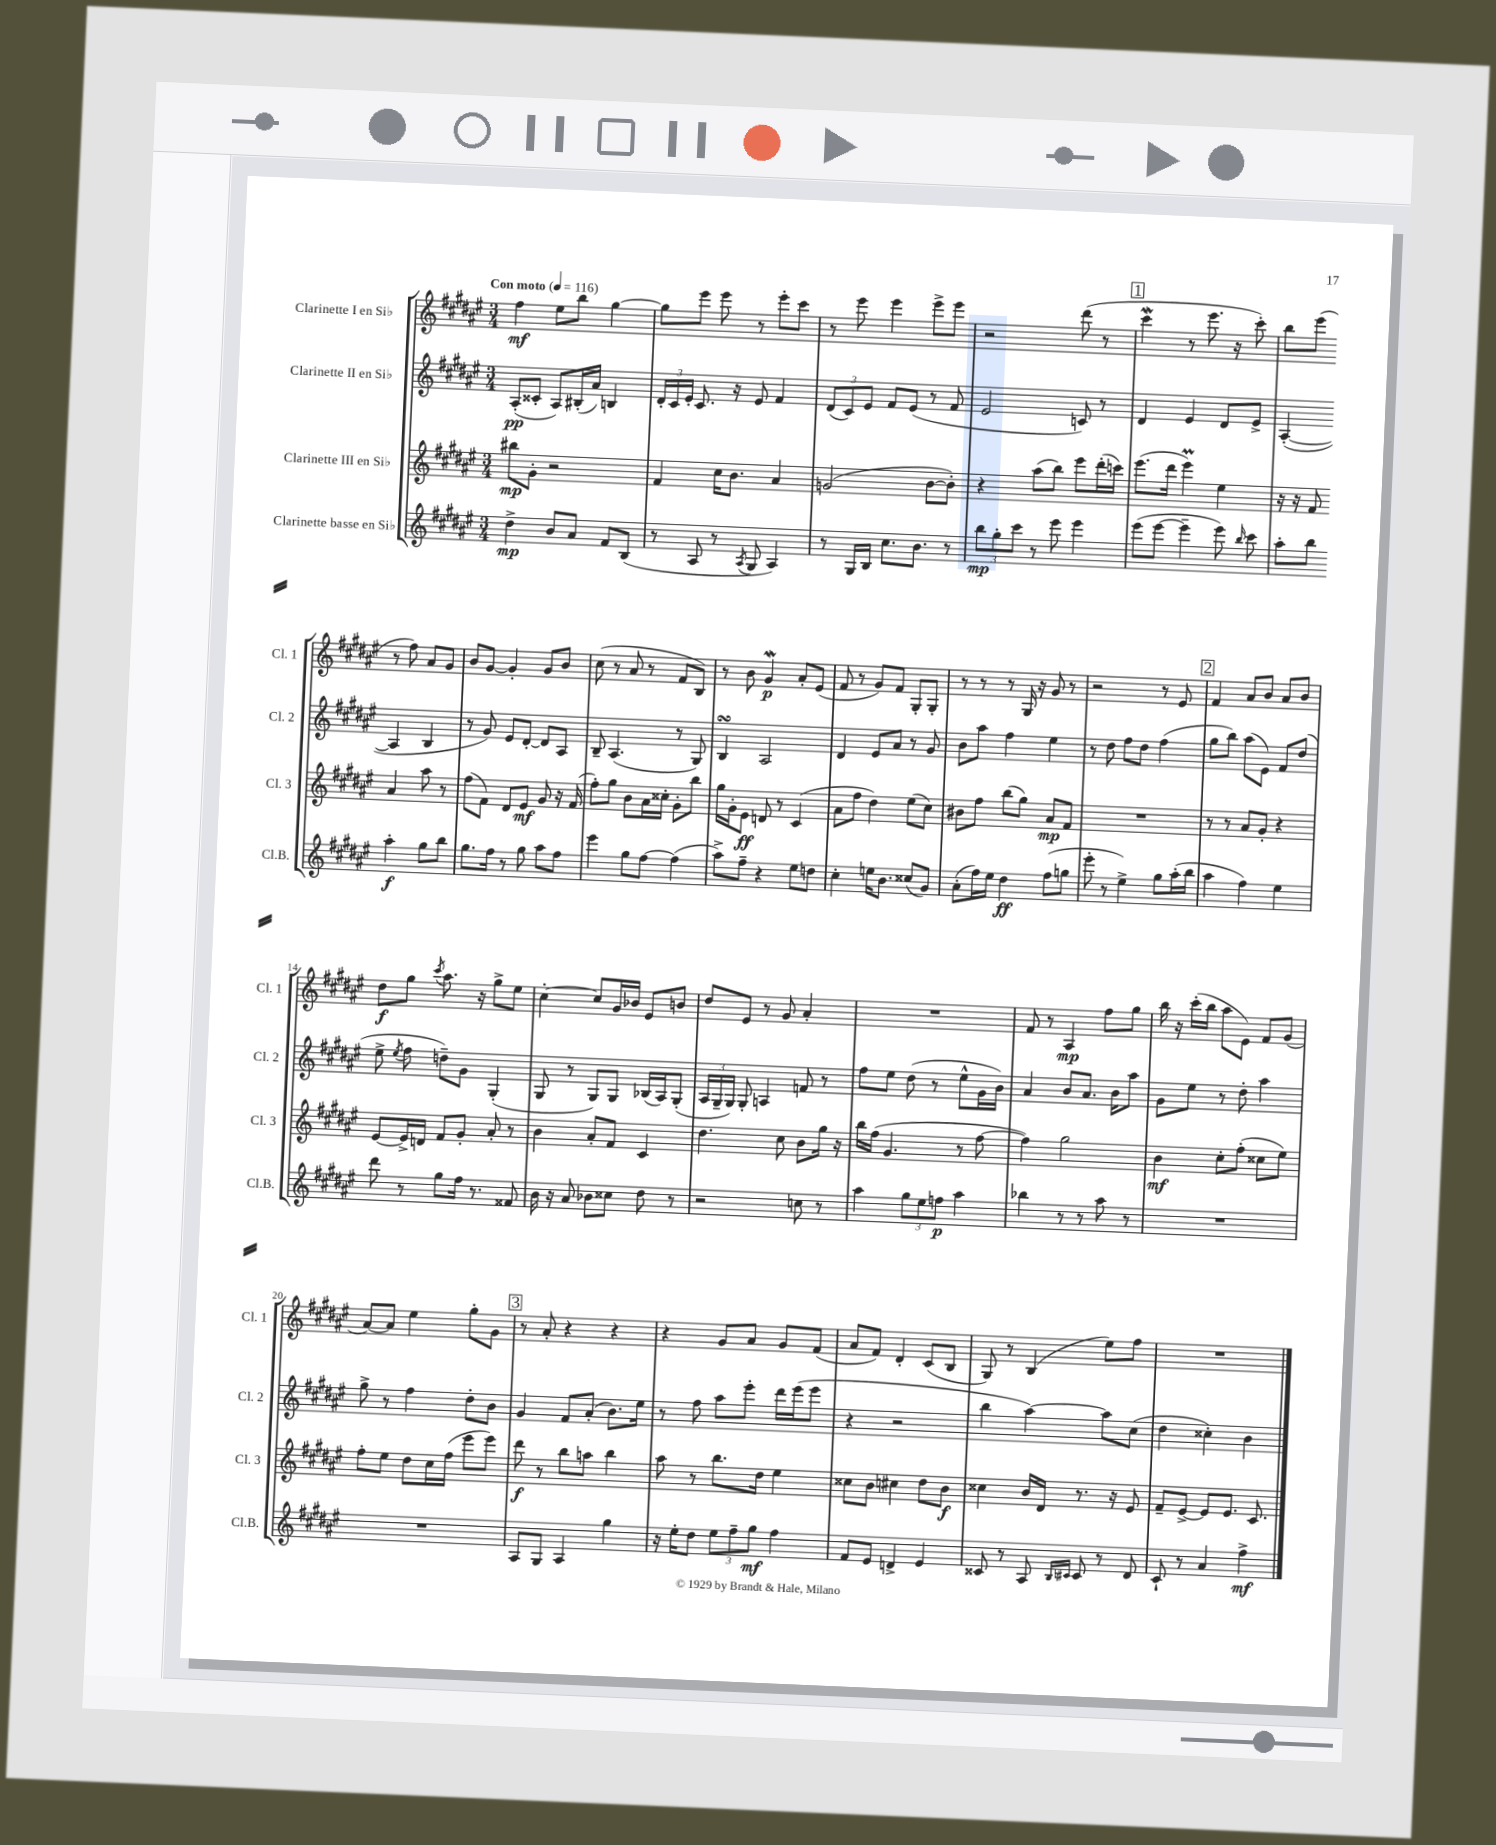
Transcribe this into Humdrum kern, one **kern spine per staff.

**kern	**kern	**kern	**kern
*staff4	*staff3	*staff2	*staff1
*clefG2	*clefG2	*clefG2	*clefG2
*k[f#c#g#d#a#e#]	*k[f#c#g#d#a#e#]	*k[f#c#g#d#a#e#]	*k[f#c#g#d#a#e#]
*M3/4	*M3/4	*M3/4	*M3/4
*MM116	*MM116	*MM116	*MM116
4dd#^	8bb#	(8A#'	4ff#
.	8g#'	8c##'	.
8b	2r	8A#)	8ee#
8a#	.	(16B#'	8bb
.	.	16a#)	.
8f#	.	4B	[4gg#
(8B	.	.	.
=	=	=	=
8r	4f#	24d#'	8gg#]
.	.	24c#	.
.	.	24e#'	.
8A#	.	8.c#	8eee#
8r	16cc#	.	8eee#
.	8.b	16r	.
8qA#	.	.	.
8G#	.	8e#	8r
4A#)	4a#	4f#	8eee#'
.	.	.	8ccc#
=	=	=	=
8r	(2g	(12d#	8r
.	.	12c#)	.
16G#	.	.	8eee#
.	.	12e#	.
16B	.	.	.
8.cc#	.	8f#	4eee#
.	.	(8e#	.
8.b	.	.	.
.	[8b	8r	8eee#^
8r	8b'])	8f#	8eee#
=	=	=	=
12bb	4r	2e#	2r
12gg#'	.	.	.
12ccc#	.	.	.
8r	(8aa#	.	.
8eee#	8bb)	.	.
4eee#	8eee#	8c)	(8ddd#
.	(16ddd#'	8r	8r
.	16ccc)	.	.
=	=	=	=
(8eee#	(8.eee#	4d#	4ccc#
[8eee#	.	.	.
.	16ddd#	.	.
4eee#~]	4eee#)	4e#	8r
.	.	.	8.eee#
8eee#)	4ee#	8d#	.
.	.	.	16r
16qqbb	.	.	.
8ccc#	.	8e#^	8ccc#')
=	=	=	=
8aa#'	16r	([4A#'	8bb
.	16r	.	.
8bb	8f#	.	(8eee#
4aa#'	4a#	4A#]	8r
.	.	.	8ff#)
8gg#	8aa#	4B	8a#
8bb	8r	.	8g#
=	=	=	=
8.gg#	(8ff#	8r	8b
.	8f#)	8g#)	[8g#
16ff#	.	.	.
8r	8d#	8e#	4g#']
8gg#	8e#	[8d#'	.
8aa#	8g#	8d#]	8g#
8ff#	16r	8A#	8b
.	(16f#	.	.
=	=	=	=
4eee#	8ff#')	8B~	(8cc#
.	8gg#	(4.A#	8r
8gg#	8b	.	8a#
[8ff#	16a#	.	8r
.	16cc##'	.	.
(4ff#]	8g#'	8r	8f#
.	8bb	8G#)	8B)
=	=	=	=
8aa#^)	16gg#	4B	8r
.	16g#'	.	.
8ff#~	8e#	.	8b
4r	8d	2A#	4g#
.	8r	.	.
8ee#	(4c#	.	8a#'
8dd	.	.	(8e#
=	=	=	=
4cc#'	8a#	4d#	8f#
.	8ff#	.	8r
16ee	4dd#)	8e#	8g#)
8.b	.	.	.
.	.	8a#	8f#
(8cc##	(8ee#	8r	8G#'
8g#)	8cc#)	8g#	8G#'
=	=	=	=
(8a#'	8b#	8b	8r
16ff#)	8ff#	8aa#	8r
16ee#	.	.	.
4dd#	(8bb	4ff#	8r
.	8gg#)	.	16G#
.	.	.	16r
(8ff#	8a#	4ee#	8g#
8gg	8f#	.	8r
=	=	=	=
8eee#'	2.r	8r	2r
8r	.	8dd#	.
4ee#^)	.	8ff#	.
.	.	8dd#	.
8gg#	.	(4ff#	8r
(16aa#'	.	.	8e#
16bb	.	.	.
=	=	=	=
4aa#	8r	8gg#	4f#
.	8r	8bb)	.
4ff#)	8a#	(8aa#	8a#
.	8g#'	8e#)	8b
4ee#	4r	8f#	8a#
.	.	(8dd#	8b
=	=	=	=
8ddd#	[8e#	8ee#^	8dd#
.	.	8qee#	.
8r	16e#^]	8ff#	8gg#
.	16d	.	.
.	.	.	8qccc#
8gg#	8f#	8dd~)	8.aa#
16ff#	8g#'	8g#	.
8.r	.	.	16r
.	8a#'	(4G#'	8gg#^
8f##	8r	.	8ee#
=	=	=	=
16b	4b	8G#	[4cc#'
16r	.	.	.
8a#	.	8r	.
8b-	8a#'	8G#)	8cc#]
8cc##	8f#	8G#	16g#
.	.	.	16b-
8dd#	4c#	(16B-	8e#
.	.	16A#)	.
8r	.	(8G#'	8b
=	=	=	=
2r	4.dd#	24A#	8dd#
.	.	24G#~	.
.	.	24G#)	.
.	.	8G#'	8e#
.	.	4A	8r
.	8cc#	.	8g#
8cc	8b	8f	4a#'
8r	16gg#	8r	.
.	16r	.	.
=	=	=	=
4aa#	16bb	8ff#	2.r
.	(16ff#	.	.
.	4.g#	8ee#	.
12gg#	.	(8dd#	.
12ee#	.	.	.
.	.	8r	.
12ff	.	.	.
4aa#	8r	8ee#^^	.
.	[8ff#	16g#	.
.	.	16b)	.
=	=	=	=
4bb-	4ff#])	4a#	8f#
.	.	.	8r
8r	2gg#	8b	4A#
8r	.	8.a#	.
8aa#	.	.	8ff#
.	.	16b	.
8r	.	8aa#	8gg#
=	=	=	=
2.r	4b	8g#	16bb
.	.	.	16r
.	.	8ee#	(16ccc#'
.	.	.	16bb
.	8cc#'	8r	8aa#
.	(8ff#'	8dd#'	8e#)
.	8cc##	4aa#	8f#
.	8ee#)	.	(8g#
=	=	=	=
2.r	8ff#'	8gg#^	[8a#)
.	8ee#	8r	8a#]
.	8dd#	4ff#	4ee#
.	16cc#	.	.
.	(16ff#	.	.
.	8eee#	8dd#'	8gg#'
.	8eee#)	8b	8g#
=	=	=	=
8A#	8ddd#	4g#	8r
8G#	8r	.	8a#'
4A#	8bb	8f#	4r
.	8aa	(8a#'	.
4gg#	4bb	8.b)	4r
.	.	16ee#	.
=	=	=	=
16r	8aa#	8r	4r
16ee#'	.	.	.
8dd#	8r	8ff#	.
12ee#	8.bb	8aa#	8g#
12ff#~	.	.	.
.	.	8eee#'	8a#
12gg#	.	.	.
.	16dd#	.	.
4ff#	4ee#	16ddd#	8g#
.	.	(16eee#	.
.	.	8eee#	(8f#
=	=	=	=
8f#	8cc##	4r	8a#
8e#	8b	.	8f#)
4d^	4cc#	2r	4d#'
4e#	8dd#	.	(8c#
.	8b	.	8B
=	=	=	=
8c##	4cc##	4bb	8G#)
8r	.	.	8r
8A#	16b	[4aa#)	(4B
.	16d#	.	.
16qqB	.	.	.
16qqc#	.	.	.
8c#	8.r	.	.
8r	.	8aa#]	8ee#)
.	16r	.	.
8d#	8e#	(8cc#	8ff#
=	=	=	=
8c#`	8f#~	4dd#	2.r
8r	[8e#^	.	.
4a#	8e#]	4cc##')	.
.	8.e#	.	.
4ff#^	.	4b	.
.	8.c#	.	.
==	==	==	==
*-	*-	*-	*-
